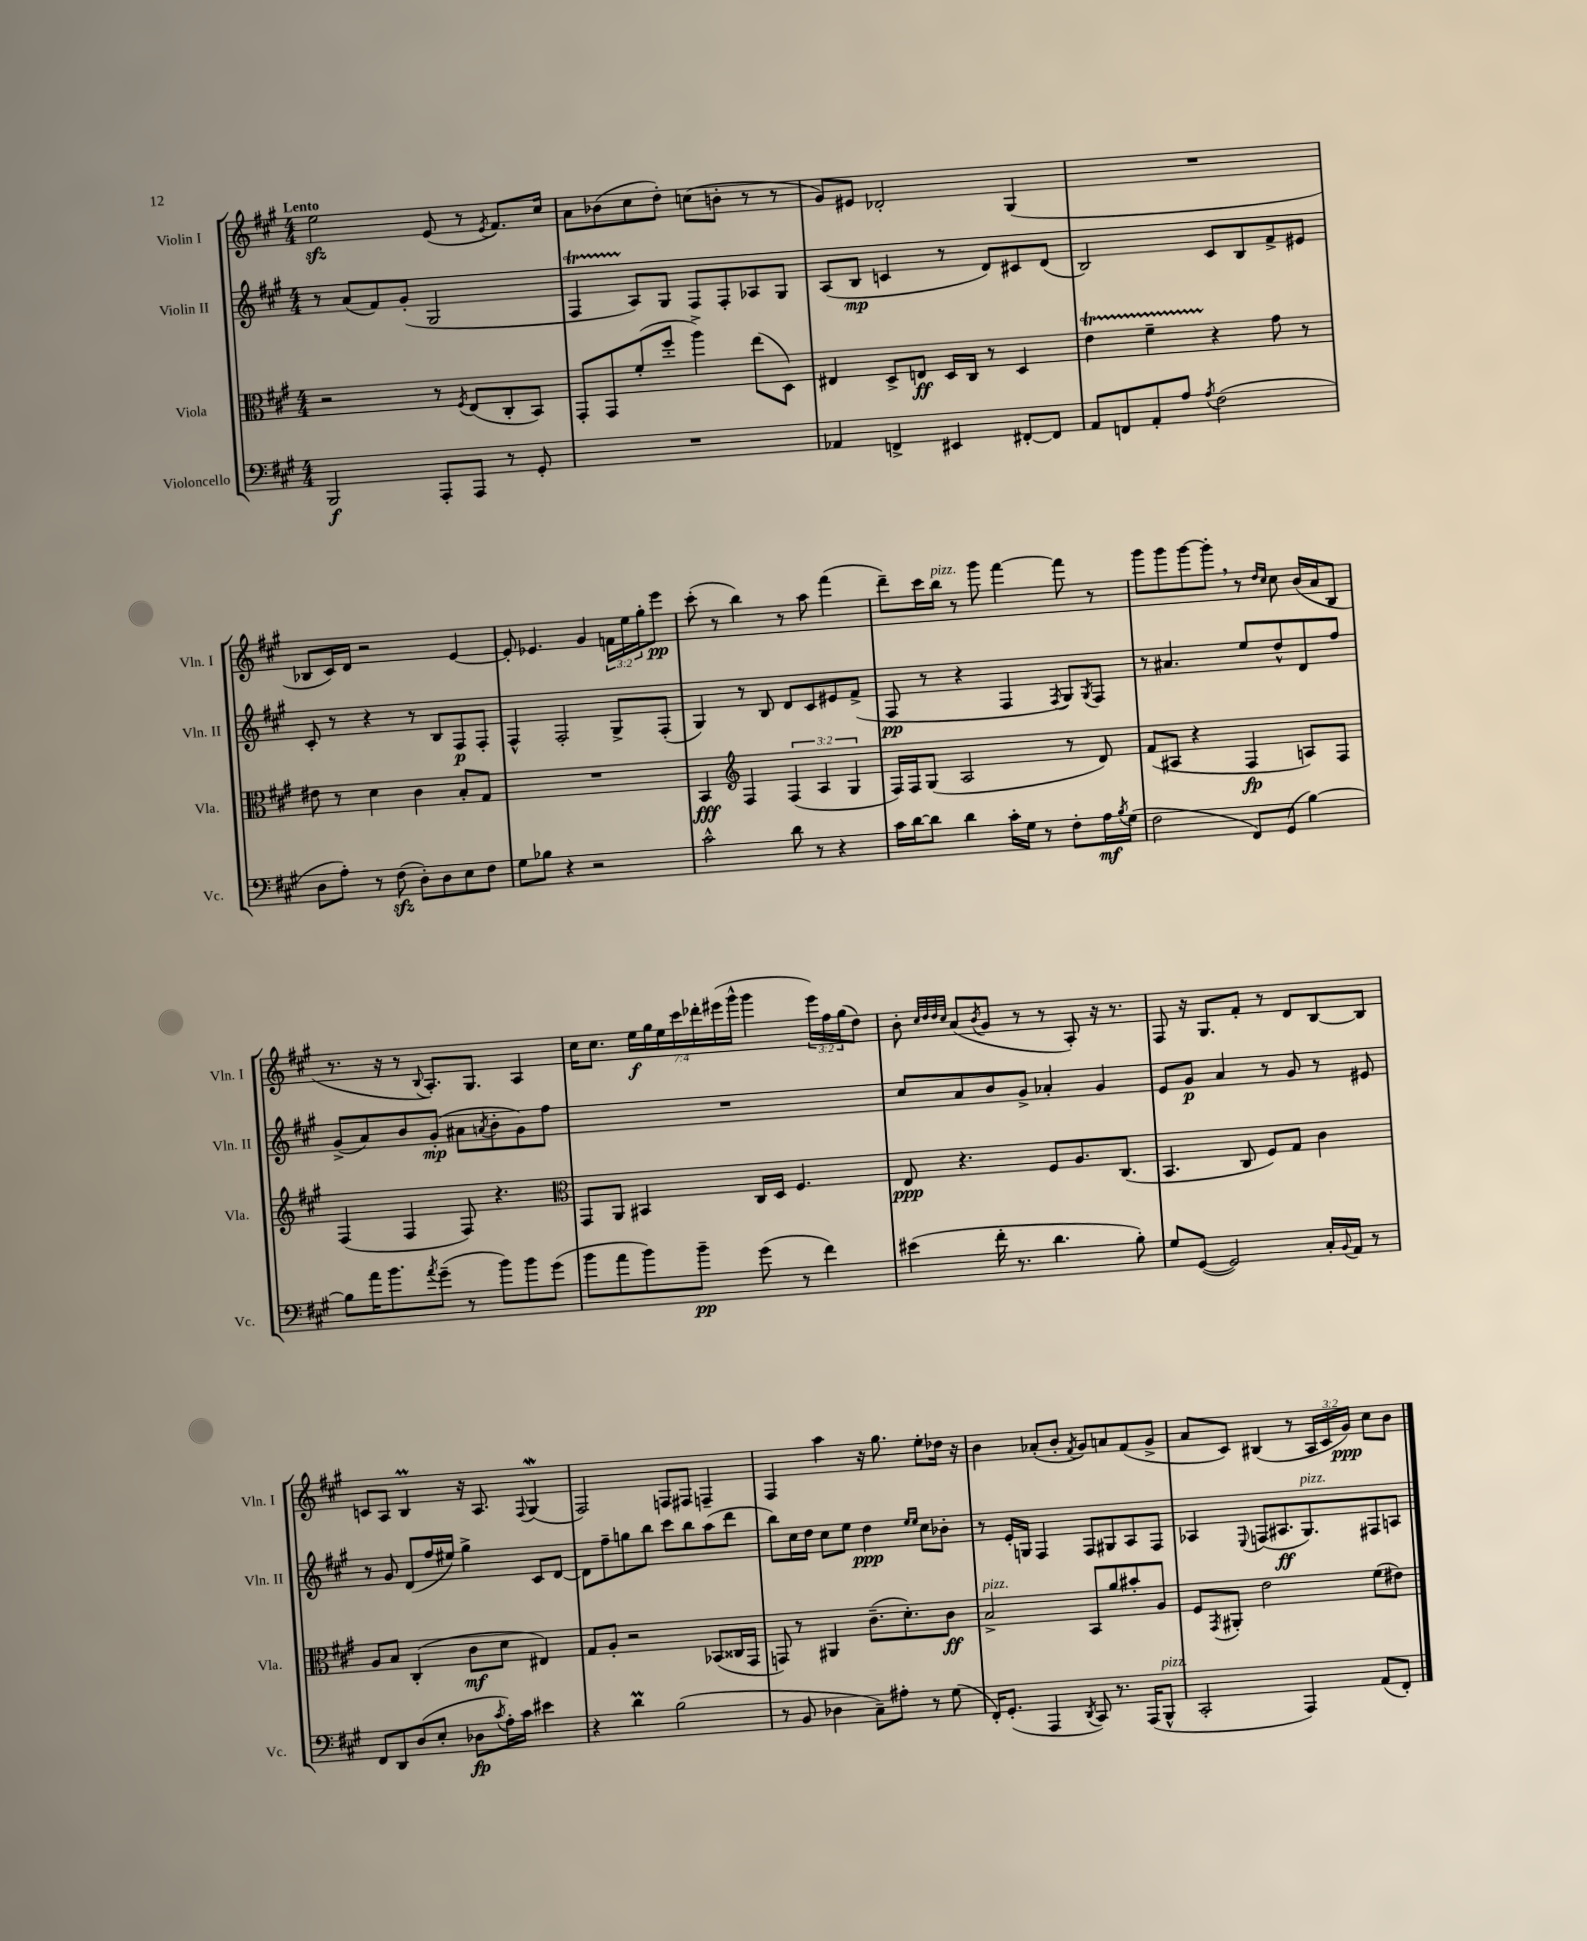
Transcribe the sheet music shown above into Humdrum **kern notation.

**kern	**dynam	**kern	**dynam	**kern	**dynam	**kern	**dynam
*part4	*part4	*part3	*part3	*part2	*part2	*part1	*part1
*staff4	*staff4	*staff3	*staff3	*staff2	*staff2	*staff1	*staff1
*I"Violoncello	*	*I"Viola	*	*I"Violin II	*	*I"Violin I	*
*I'Vc.	*	*I'Vla.	*	*I'Vln. II	*	*I'Vln. I	*
*clefF4	*	*clefC3	*	*clefG2	*	*clefG2	*
*k[f#c#g#]	*	*k[f#c#g#]	*	*k[f#c#g#]	*	*k[f#c#g#]	*
*M4/4	*	*M4/4	*	*M4/4	*	*M4/4	*
=1	=1	=1	=1	=1	=1	=1	=1
!	!	!	!	!	!	!LO:TX:a:B:t=Lento	!
2BBB/	f	2r	.	8r	.	2eezz\	.
.	.	.	.	(8a/L	.	.	.
.	.	.	.	8f#/)	.	.	.
.	.	.	.	(8g#'/J	.	.	.
8AAA'/L	.	8r	.	2G#/	.	(8e/	.
.	.	8qF#/	.	.	.	.	.
8AAA/J	.	(8E/L	.	.	.	8r	.
.	.	.	.	.	.	8qe/	.
8r	.	8C#'/	.	.	.	8.f#/L)	.
8GG#'/	.	8BB/J)	.	.	.	.	.
.	.	.	.	.	.	16cc#/Jk	.
=2	=2	=2	=2	=2	=2	=2	=2
1r	.	8GG#'/L	.	4F#T/	.	8a\L	.
.	.	8GG#/	.	.	.	(8b-X\	.
.	.	(8f#'/	.	8A/L)	.	8cc#\	.
.	.	8ff#'/J	.	8G#/J	.	8dd'\J)	.
.	.	4aa^\)	.	8F#/L	.	(8ccn\L	.
.	.	.	.	8F#'/	.	8bn'\J	.
.	.	(8ee\L	.	8A-X/	.	8r	.
.	.	8D\J)	.	8G#/J	.	8r	.
=3	=3	=3	=3	=3	=3	=3	=3
4AA-X/	.	4E#X/	.	(8A/L	.	8g#/L)	.
.	.	.	.	8B/J	mp	8e#X/J	.
4FFn^/	.	8D^/L	.	4cn/	.	2d-X'/	.
.	.	8En/J	ff	.	.	.	.
4EE#X/	.	16D/LL	.	8r	.	.	.
.	.	16C#/JJ	.	.	.	.	.
.	.	8r	.	8d/L)	.	.	.
[8FF#X'/L	.	4D/	.	8c#X/	.	(4G#/	.
8FF#/J]	.	.	.	(8d/J	.	.	.
=4	=4	=4	=4	=4	=4	=4	=4
8AA/L	.	4eT\	.	2B/)	.	1r	.
8FFn/	.	.	.	.	.	.	.
8AA'/	.	4f#TTT~\	.	.	.	.	.
8A/J	.	.	.	.	.	.	.
8qA/	.	.	.	.	.	.	.
(2F#\	.	4r	.	8c#/L	.	.	.
.	.	.	.	8B/	.	.	.
.	.	8g#\	.	8f#^/	.	.	.
.	.	8r	.	8e#X/J	.	.	.
!!LO:LB:g=z
=5	=5	=5	=5	=5	=5	=5	=5
8D\L	.	8e#X\	.	8c#'/	.	8B-X/L	.
8A'\J)	.	8r	.	8r	.	16c#/L)	.
.	.	.	.	.	.	16d/JJ	.
8r	.	4d\	.	4r	.	2r	.
(8F#zz\	.	.	.	.	.	.	.
8D'\L)	.	4c#\	.	8r	.	.	.
8D\	.	.	.	8B/L	.	.	.
8E\	.	8B'/L	.	8F#/	p	[4e/	.
8F#\J	.	8G#/J	.	8F#'/J	.	.	.
=6	=6	=6	=6	=6	=6	=6	=6
8G#\L	.	1r	.	4F#^^/	.	8e'/]	.
8B-X\J	.	.	.	.	.	4.e-X/	.
4r	.	.	.	2F#'/	.	.	.
2r	.	.	.	.	.	4g#/	.
.	.	.	.	8G#^/L	.	24fn\LL	.
.	.	.	.	.	.	24ee\	.
.	.	.	.	.	.	24gg#'\J	.
.	.	.	.	(8F#'/J	.	8eee\J	pp
=7	=7	=7	=7	=7	=7	=7	=7
2c#^^\	.	4BB/	fff	4G#/)	.	(8ccc#'\	.
.	.	.	.	.	.	8r	.
*	*	*clefG2	*	*	*	*	*
.	.	4F#/	.	8r	.	4bb\)	.
.	.	.	.	8B/	.	.	.
8d\	.	(6F#/	.	8d/L	.	8r	.
8r	.	.	.	8c#/	.	8aa\	.
.	.	6A/	.	.	.	.	.
4r	.	.	.	8e#X/	.	(4fff#\	.
.	.	6G#/	.	.	.	.	.
.	.	.	.	(8f#^/J	.	.	.
=8	=8	=8	=8	=8	=8	=8	=8
16c#\LL	.	16F#/LL)	.	8F#/	pp	8ddd~\L)	.
[16d\J	.	16F#/J	.	.	.	.	.
8d\J]	.	(8G#/J	.	8r	.	16ccc#\L	.
!	!	!	!	!	!	!LO:TX:a:i:t=pizz.	!
.	.	.	.	.	.	16bb\JJ	.
4d\	.	2A/	.	4r	.	8r	.
.	.	.	.	.	.	8ggg#\	.
16c#'\LL	.	.	.	4F#/	.	[4fff#\	.
16G#\JJ	.	.	.	.	.	.	.
8r	.	.	.	.	.	.	.
.	.	.	.	8qF#/	.	.	.
8F#'\L	.	8r	.	8G#/L)	.	8fff#\]	.
.	.	.	.	8qG#/	.	.	.
16A\L	mf	8d/)	.	8F#/J	.	8r	.
8qB/	.	.	.	.	.	.	.
(16G#\JJ	.	.	.	.	.	.	.
=9	=9	=9	=9	=9	=9	=9	=9
2F#\	.	(8f#/L	.	8r	.	8ggg#\L	.
.	.	8A#X/J	.	4.a#X/	.	8ggg#\	.
.	.	4r	.	.	.	[8ggg#\	.
.	.	.	.	.	.	8ggg#',\J]	.
8FF#/L)	.	4F#/	fp	8ee/L	.	8r	.
.	.	.	.	.	.	16qqdd/LL	.
.	.	.	.	.	.	16qqcc#/JJ	.
(8GG#/J	.	.	.	8dd^^/	.	8cc#\	.
[4B\)	.	8An/L)	.	8d/	.	(16b/LL	.
.	.	.	.	.	.	16a/J	.
.	.	8F#/J	.	8ff#/J	.	8B/J	.
!!LO:LB:g=z
=10	=10	=10	=10	=10	=10	=10	=10
8B\L]	.	(4F#/	.	(8g#^/L	.	8.r	.
16a\K	.	.	.	8a/)	.	.	.
8.b\	.	.	.	.	.	16r	.
.	.	4F#/	.	8b/	.	8r	.
8qa/	.	.	.	.	.	8qqB/	.
(8g#~\J	.	.	.	(8g#'/J	mp	8.A'/L)	.
8r	.	8F#/)	.	8a#X\L	.	.	.
.	.	.	.	.	.	8.G#/J	.
.	.	.	.	8qan/	.	.	.
8b\L)	.	4.r	.	8b'\	.	.	.
8b\	.	.	.	8g#\)	.	4A/	.
(8g#\J	.	.	.	8ff#\J	.	.	.
=11	=11	=11	=11	=11	=11	=11	=11
*	*	*clefC3	*	*	*	*	*
8b\L	.	8GG#/L	.	1r	.	16cc#\KL	.
.	.	.	.	.	.	8.cc#\J	.
8a\	.	8AA/J	.	.	.	.	.
8b\)	.	4BB#X/	.	.	.	28ee\LL	f
.	.	.	.	.	.	28gg#\	.
.	.	.	.	.	.	28ee\	.
.	.	.	.	.	.	28ccc#\	.
8b~\J	pp	.	.	.	.	.	.
.	.	.	.	.	.	28ddd-X'\	.
.	.	.	.	.	.	(28eee#X\	.
.	.	.	.	.	.	28ggg#^^\JJ	.
(8g#\	.	16C#/LL	.	.	.	4ggg#\	.
.	.	16D/JJ	.	.	.	.	.
8r	.	4.F#/	.	.	.	.	.
4f#\)	.	.	.	.	.	24eee#\LL)	.
.	.	.	.	.	.	24ff#\	.
.	.	.	.	.	.	(24gg#\J	.
.	.	.	.	.	.	8dd\J)	.
=12	=12	=12	=12	=12	=12	=12	=12
(4e#X\	.	8E/	ppp	8cc#/L	.	8b'\	.
.	.	.	.	.	.	32qqcc#/LLL	.
.	.	.	.	.	.	32qqdd/	.
.	.	.	.	.	.	32qqdd/	.
.	.	.	.	.	.	32qqcc#/JJJ	.
.	.	4.r	.	8a/	.	(8a/L	.
.	.	.	.	.	.	8qb/	.
16f#'\	.	.	.	8b/	.	8g#/J	.
8.r	.	.	.	.	.	.	.
.	.	.	.	8g#^/J	.	8r	.
4.d\	.	8F#/L	.	4a-X'/	.	8r	.
.	.	8.A/	.	.	.	8A'/)	.
.	.	.	.	4g#/	.	16r	.
.	.	(8.C#/J	.	.	.	8.r	.
8B'\)	.	.	.	.	.	.	.
=13	=13	=13	=13	=13	=13	=13	=13
8G#/L	.	4.BB/	.	8e/L	.	8F#/	.
([8GG#/J	.	.	.	8g#/J	p	16r	.
.	.	.	.	.	.	8.G#/L	.
2GG#/])	.	.	.	4a/	.	.	.
.	.	8C#/	.	.	.	8f#'/J	.
.	.	8F#/L)	.	8r	.	8r	.
.	.	8G#/J	.	8g#/	.	8d/L	.
16C#'/LL	.	4c#\	.	8r	.	[8B/	.
8qqBB/	.	.	.	.	.	.	.
16AA/JJ	.	.	.	.	.	.	.
8r	.	.	.	8e#X/	.	8B/J]	.
!!LO:LB:g=z
=14	=14	=14	=14	=14	=14	=14	=14
8FF#/L	.	8A/L	.	8r	.	8cn/L	.
8DD/	.	8B/J	.	8g#/	.	8A/J	.
(8D/	.	(4C#'/	.	(8d/L	.	4BM/	.
8E'/J	.	.	.	16ff#/L	.	.	.
.	.	.	.	16ee#X/JJ)	.	.	.
8D-X\L	fp	8c#\L	mf	4gg#^\	.	16r	.
.	.	.	.	.	.	8.A/	.
8qc#/	.	.	.	.	.	.	.
16A'\L)	.	8d\J	.	.	.	.	.
16c#\JJ	.	.	.	.	.	.	.
.	.	.	.	.	.	8qqF#/	.
4e#X\	.	4E#X/)	.	8c#/L	.	(4G#W/	.
.	.	.	.	[8d/J	.	.	.
=15	=15	=15	=15	=15	=15	=15	=15
4r	.	8G#/L	.	8d\L]	.	2F#/)	.
.	.	8A'/J	.	8ff#~\	.	.	.
4dM\	.	2r	.	8ggn\	.	.	.
.	.	.	.	8bb\J	.	.	.
(2B\	.	.	.	8ccc#\L	.	8Fn/L	.
.	.	.	.	8bb\	.	8F#X/J	.
.	.	(8BB-X/L	.	(8aa\	.	4Fn~/	.
.	.	16C##X/L	.	8ddd\J	.	.	.
.	.	16GG#/JJ	.	.	.	.	.
=16	=16	=16	=16	=16	=16	=16	=16
8r	.	8GGn/)	.	8bb\L)	.	4F#/	.
8BB/	.	8r	.	16cc#\L	.	.	.
.	.	.	.	16dd\JJ	.	.	.
4D-X\	.	4AA#X/	.	8cc#\L	.	4aa\	.
.	.	.	.	8ee\J	.	.	.
8C#~\L)	.	(8.c#~\L	.	4dd\	ppp	16r	.
.	.	.	.	.	.	8.gg#\	.
8A#X'\J	.	.	.	.	.	.	.
.	.	8.d'\)	.	.	.	.	.
.	.	.	.	16qqee/LL	.	.	.
.	.	.	.	16qqee/JJ	.	.	.
8r	.	.	.	8cc#\L	.	8ee'\L	.
(8G#\	.	8c#\J	ff	8b-X'\J	.	16dd-X\Jk	.
.	.	.	.	.	.	16r	.
=17	=17	=17	=17	=17	=17	=17	=17
!	!	!LO:TX:a:i:t=pizz.	!	!	!	!	!
16FF#'/KL)	.	2B^/	.	8r	.	4b\	.
(8.GG#'/J	.	.	.	.	.	.	.
.	.	.	.	16e'/LL	.	.	.
.	.	.	.	16Gn/JJ	.	.	.
4AAA/	.	.	.	4F#/	.	(8a-X'/L	.
.	.	.	.	.	.	8b'/J	.
8qDD/	.	.	.	.	.	8qf#/	.
8CC#/)	.	8BB/L	.	8F#/L	.	8g#/L)	.
8.r	.	8a/	.	8G#X/	.	8an/	.
.	.	8b#X'/	.	8A/	.	(8f#/	.
(16AAA/KL	.	.	.	.	.	.	.
!LO:TX:a:i:t=pizz.	!	!	!	!	!	!	!
8BBB^^/J	.	8A/J	.	8F#/J	.	8g#^/J	.
=18	=18	=18	=18	=18	=18	=18	=18
2CC#'/	.	8F#/L	.	4A-X/	.	8a/L	.
.	.	8qGG#/	.	.	.	.	.
.	.	8AA#X'/J	.	.	.	8c#/J)	.
.	.	.	.	8qqE/	.	.	.
.	.	2e\	.	(8Fn/L	.	(4B#X/	.
.	.	.	.	8.A#X/	ff	.	.
4AAA/)	.	.	.	.	.	8r	.
!	!	!	!	!LO:TX:a:i:t=pizz.	!	!	!
.	.	.	.	8.G#/)	.	.	.
.	.	.	.	.	.	24A/LL	.
.	.	.	.	.	.	24c#/	.
.	.	.	.	.	.	24g#/JJ)	ppp
(8AA/L	.	(8f#\L	.	8F#X/	.	8cc#\L	.
8FF#'/J)	.	8e#X\J)	.	8An/J	.	8b\J	.
==	==	==	==	==	==	==	==
*-	*-	*-	*-	*-	*-	*-	*-
